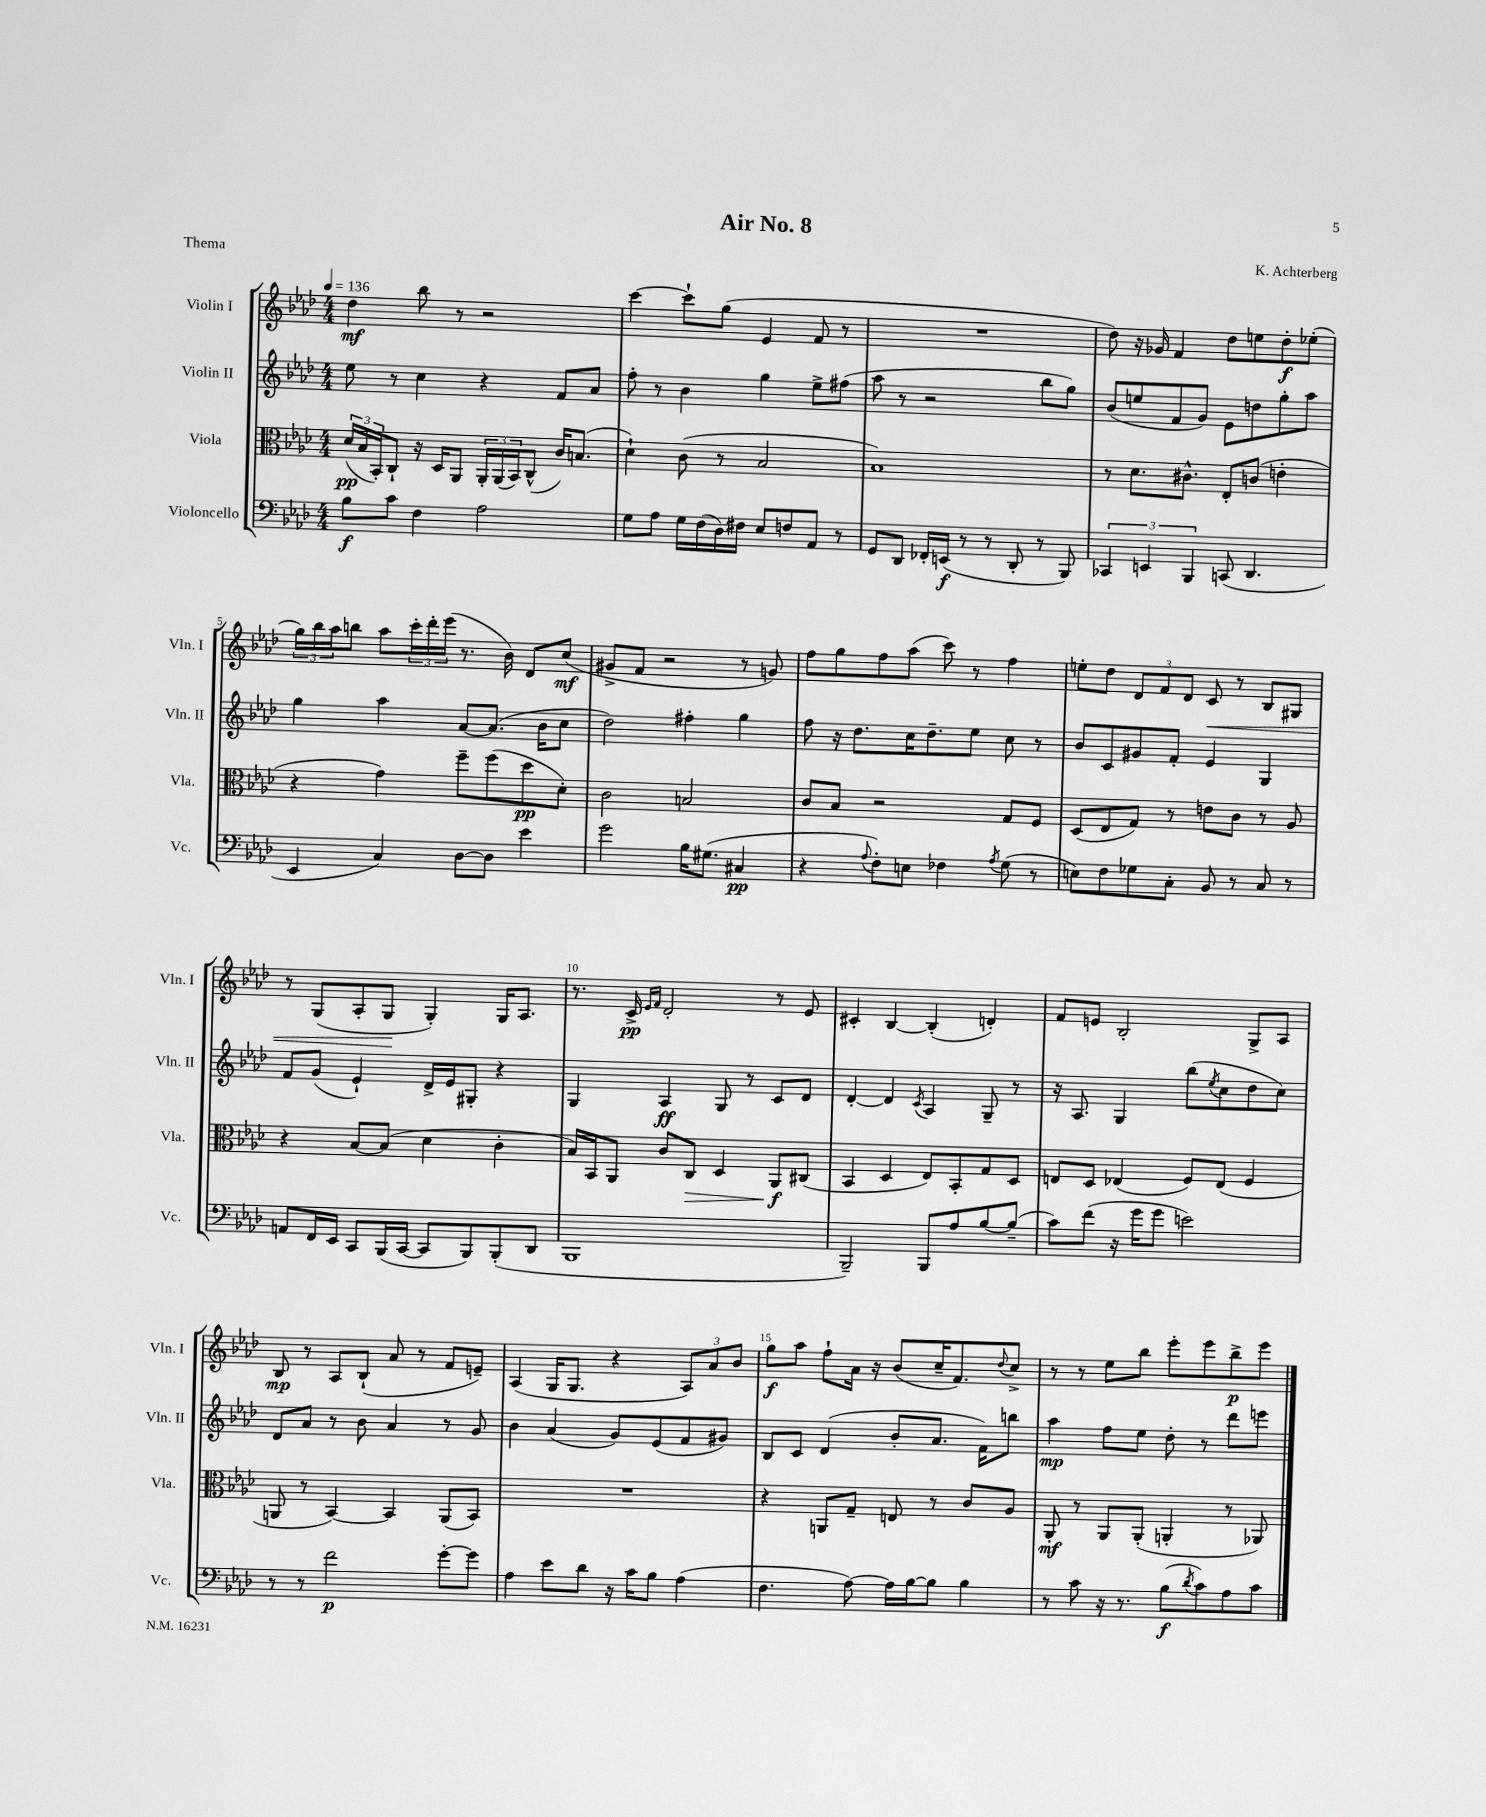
\header { title = "Air No. 8" composer = "K. Achterberg" piece = "Thema" }
<<
\new StaffGroup <<
\new Staff = "s0" \with { instrumentName = "Violin I" shortInstrumentName = "Vln. I" } {
    \clef treble \key aes \major \numericTimeSignature \time 4/4 \tempo 4 = 136
    des''4\mf bes''8 r8 r2 |
    c'''4~ c'''8-! g''8( ees'4 f'8 r8 |
    R1 |
    des''8) r16 ges'16 f'4 des''8 e''8 des''8-.\f ees''8-.( |
    \tuplet 3/2 { g''16) bes''16 aes''16 } b''8 aes''8 \tuplet 3/2 { c'''16-. des'''16-. ees'''16( } r8. bes'16) des'8 c''8\mf( |
    gis'8-> f'8 r2 r8 g'8) |
    f''8 g''8 f''8 aes''8( c'''8) r8 f''4 |
    e''8-. des''8 \tuplet 3/2 { des'8 f'8 des'8 } c'8\< r8 bes8 gis8 |
    r8 g8( aes8-. g8\! g4-.) g16 aes8. |
    r8. c'16->\pp \grace { ees'16 f'16 } des'2-. r8 ees'8 |
    cis'4-. bes4~ bes4-.( d'4-.) |
    f'8 e'8 bes2-. g8-> aes8 |
    bes8\mp r8 aes8 bes8-!( aes'8 r8 f'8 e'8--) |
    aes4( g16 g8. r4 \tuplet 3/2 { aes8) aes'8 bes'8 } |
    g''8\f aes''8 f''8-! aes'16 r16 bes'8( c''16-- f'8.) \appoggiatura { des''8 } c''8-> |
    r8 r8 ees''8 bes''8 ees'''8-. ees'''8 bes''8->\p ees'''8 \bar "|." |
}
\new Staff = "s1" \with { instrumentName = "Violin II" shortInstrumentName = "Vln. II" } {
    \clef treble \key aes \major \numericTimeSignature \time 4/4
    ees''8 r8 c''4 r4 f'8 aes'8 |
    f''8-. r8 bes'4 g''4 ees''8-> fis''8( |
    aes''8 r8 r2 bes''8 g''8) |
    bes'8( e''8 f'8 g'8) ees'8 d''8 g''8-. aes''8 |
    g''4 aes''4 aes'8~ aes'8.( bes'16 c''8 |
    des''2) fis''4-. g''4 |
    f''8 r16 des''8. c''16 des''8.-- ees''8 c''8 r8 |
    bes'8 c'8 gis'8 f'8-. ees'4 g4 |
    f'8 g'8( ees'4-!) des'16-> ees'16 gis8-. r4 |
    g4 aes4\ff g8 r8 c'8 des'8 |
    des'4~-. des'4 \acciaccatura { c'8 } aes4 g8-- r8 |
    r16 aes8. g4 bes''8( \acciaccatura { ees''8 } c''8 des''8 c''8) |
    des'8 aes'8 r8 bes'8 aes'4 r8 g'8 |
    bes'4 aes'4( g'8) ees'8( f'8 gis'8) |
    bes8 c'8 des'4( bes'8-. aes'8. f'16) b''8 |
    aes''4\mp f''8 ees''8 des''8-. r8 des'''8 e'''8 \bar "|." |
}
\new Staff = "s2" \with { instrumentName = "Viola" shortInstrumentName = "Vla." } {
    \clef alto \key aes \major \numericTimeSignature \time 4/4
    \tuplet 3/2 { des'16\pp( bes16 bes,16-.) } c8-! r16 des16 aes,8 \tuplet 3/2 { aes,16-. aes,16( bes,16) } c8-^( c'16) b8.( |
    des'4-!) c'8( r8 bes2 |
    bes1) |
    r8 des'8. cis'8.-^ ees8-. c'8( e'4-. |
    r4 g'4) f''8-- f''8( des''8\pp des'8-.) |
    c'2 b2 |
    c'8 bes8 r2 g8 f8 |
    des8( ees8 g8) r8 e'8 c'8 r8 aes8 |
    r4 bes8~ bes8( des'4 c'4-. |
    bes16) bes,16 aes,8 c'8 c8\> des4 aes,8\f\! cis8( |
    bes,4 des4 ees8) bes,8-. g8 des8 |
    e8 des8 ees4( f8) ees8( f4 |
    a,8 r8 bes,4~) bes,4 a,8( bes,8) |
    R1 |
    r4 a,8 g8-- e8 r8 c'8 aes8 |
    aes,8-.\mf r8 aes,8 aes,8-.( a,4-. r8 aes,8) \bar "|." |
}
\new Staff = "s3" \with { instrumentName = "Violoncello" shortInstrumentName = "Vc." } {
    \clef bass \key aes \major \numericTimeSignature \time 4/4
    bes8\f c'8 f4 aes2 |
    g8 aes8 g16 f16( des16) fis16 ees8 f8 aes,8 r8 |
    g,8 des,8 fes,16-. e,16\f( r8 r8 des,8-. r8 bes,,8) |
    \tuplet 3/2 { ces,4 e,4 bes,,4 } c,8( des,4. |
    ees,4 c4) des8~ des8 ees'4 |
    g'2 bes16 gis8.( cis4\pp |
    r4 \appoggiatura { aes8 } f8-.) e8 fes4 \acciaccatura { aes8 } g8( r8 |
    e8) f8 ges8 c8-. bes,8 r8 c8 r8 |
    a,8 f,16 ees,16 c,8 bes,,16( c,16~ c,8 bes,,8) bes,,8-.( des,8 |
    bes,,1 |
    bes,,2--) bes,,8 aes8 bes8~ bes8--( |
    c'8) f'8( r16 g'16 g'8 e'2) |
    r8 r8 f'2\p g'8~-. g'8 |
    aes4 ees'8 des'8 r16 c'16 bes8 aes4( |
    f4. aes8~) aes16 bes16~ bes8 bes4 |
    r8 c'8 r16 r8. bes8\f( \acciaccatura { des'8 } c'8) aes8 c'8 \bar "|." |
}
>>
>>
\layout { \context { \Score \override BarNumber.break-visibility = ##(#f #t #t) barNumberVisibility = #(every-nth-bar-number-visible 5) } }
